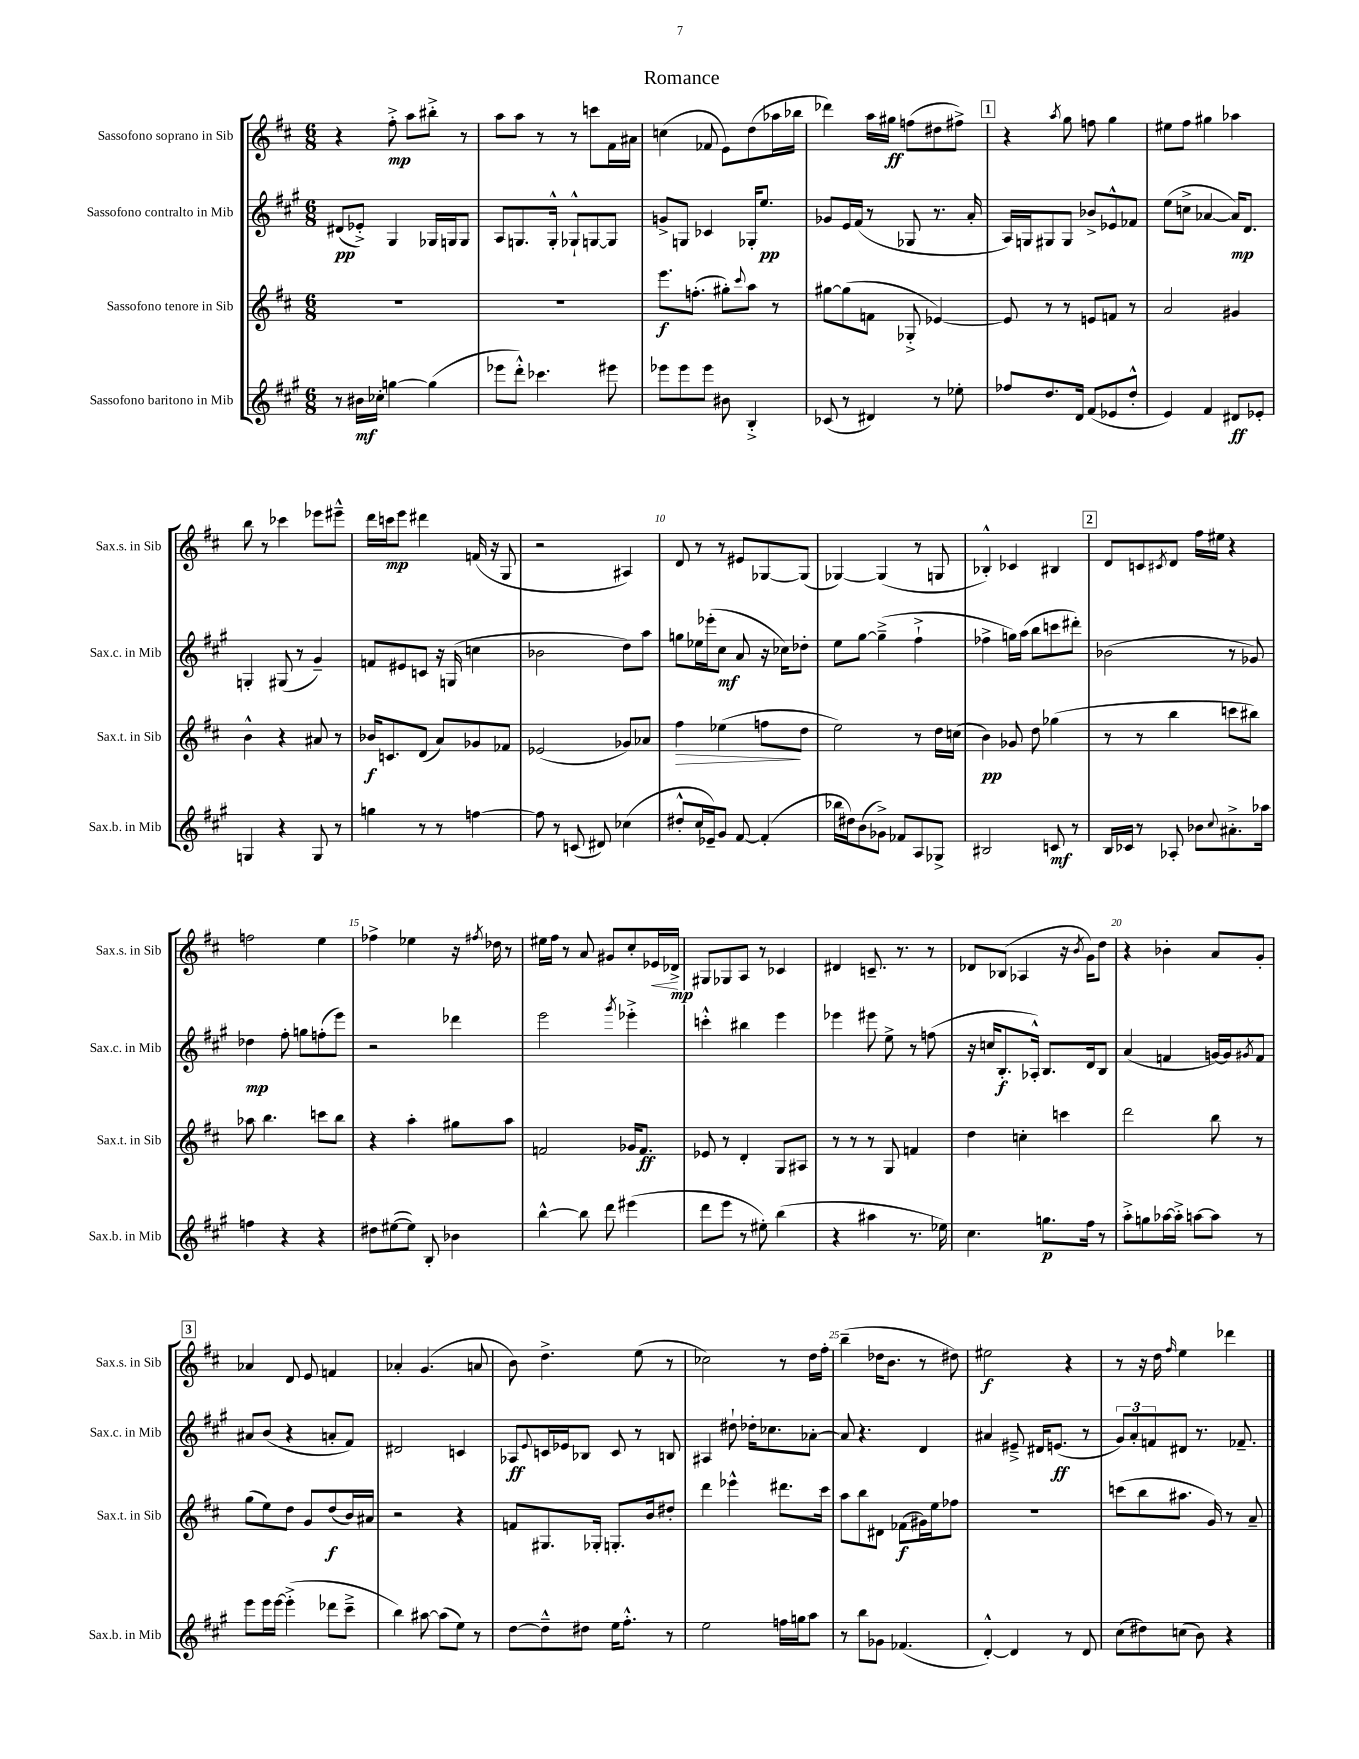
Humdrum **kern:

**kern	**dynam	**kern	**dynam	**kern	**dynam	**kern	**dynam
*part4	*part4	*part3	*part3	*part2	*part2	*part1	*part1
*staff4	*staff4	*staff3	*staff3	*staff2	*staff2	*staff1	*staff1
*I"Sassofono baritono in Mib	*	*I"Sassofono tenore in Sib	*	*I"Sassofono contralto in Mib	*	*I"Sassofono soprano in Sib	*
*I'Sax.b. in Mib	*	*I'Sax.t. in Sib	*	*I'Sax.c. in Mib	*	*I'Sax.s. in Sib	*
*clefG2	*	*clefG2	*	*clefG2	*	*clefG2	*
*k[f#c#g#]	*	*k[f#c#]	*	*k[f#c#g#]	*	*k[f#c#]	*
*M6/8	*	*M6/8	*	*M6/8	*	*M6/8	*
=1	=1	=1	=1	=1	=1	=1	=1
8r	.	2.r	.	(8d#X/L	pp	4r	.
16b#X\LL	mf	.	.	8e-X'^/J)	.	.	.
16cc-X'\JJ	.	.	.	.	.	.	.
[4ggn\	.	.	.	4G#/	.	8ff#'^\	mp
.	.	.	.	.	.	8aa\L	.
(4gg\]	.	.	.	16G-X/LL	.	8bb#X'^\J	.
.	.	.	.	16Gn/J	.	.	.
.	.	.	.	8G/J	.	8r	.
=2	=2	=2	=2	=2	=2	=2	=2
8eee-X\L	.	2.r	.	8A/L	.	8aa\L	.
8ddd'^^\J)	.	.	.	8.Gn/	.	8aa\J	.
4.ccc-X\	.	.	.	.	.	8r	.
.	.	.	.	16G'^^/Jk	.	.	.
.	.	.	.	8G-X`^^/L	.	8r	.
.	.	.	.	[8Gn/	.	8cccn\L	.
8eee#X\	.	.	.	8G/J]	.	16f#\L	.
.	.	.	.	.	.	16a#X\JJ	.
=3	=3	=3	=3	=3	=3	=3	=3
8eee-X\L	.	8.eee\L	f	8gn^/L	.	(4ccn\	.
8eee-\	.	.	.	8Gn/J	.	.	.
.	.	(8.ffn'\J	.	.	.	.	.
8eee-\J	.	.	.	4c-X/	.	8f-X/	.
8b#X\	.	8gg#X'\L)	.	.	.	8e\L)	.
.	.	8qqccc#/	.	.	.	.	.
4B'^/	.	8aa\J	.	16G-X'/KL	.	(8dd\	.
.	.	.	.	8.ee/J	pp	.	.
.	.	8r	.	.	.	16aa-X\L	.
.	.	.	.	.	.	16bb-X\JJ	.
=4	=4	=4	=4	=4	=4	=4	=4
(8c-X/	.	[8gg#X\L	.	8g-X/L	.	4ddd-X\)	.
8r	.	(8gg#\]	.	16e/L	.	.	.
.	.	.	.	(16f#/JJ	.	.	.
4d#X/)	.	8fn\J	.	8r	.	16aa\LL	.
.	.	.	.	.	.	16gg#X\JJ	ff
.	.	8G-X'^/	.	8G-X/	.	(8ffn\L	.
8r	.	[4e-X/)	.	8.r	.	8dd#X\	.
8ee-X'\	.	.	.	.	.	8ff#X^\J)	.
.	.	.	.	16a'/	.	.	.
!!LO:REH:place=s1:t=1
=5	=5	=5	=5	=5	=5	=5	=5
8ff-X/L	.	8e-/]	.	16A/LL)	.	4r	.
.	.	.	.	16Gn/J	.	.	.
8.dd/	.	8r	.	8G#X/	.	.	.
.	.	.	.	.	.	8qaa/	.
.	.	8r	.	8G#/J	.	8gg\	.
16d/Jk	.	.	.	.	.	.	.
(8f#/L	.	8en/L	.	8b-X^/L	.	8ffn\	.
8e-X/	.	8fn/J	.	8e-X^^/	.	4gg\	.
8dd'^^/J	.	8r	.	8f-X/J	.	.	.
=6	=6	=6	=6	=6	=6	=6	=6
4e/)	.	2a/	.	(8ee\L	.	8ee#X\L	.
.	.	.	.	8ccn^\J	.	8ff#\J	.
4f#/	.	.	.	[4a-X/	.	4gg#X\	.
8d#X/L	ff	4g#X/	.	16a-/KL])	mp	4aa-X\	.
.	.	.	.	8.d/J	.	.	.
8e-X'/J	.	.	.	.	.	.	.
!!LO:LB:g=z
=7	=7	=7	=7	=7	=7	=7	=7
4Gn/	.	4b^^\	.	4Gn'/	.	8bb\	.
.	.	.	.	.	.	8r	.
4r	.	4r	.	(8G#X/	.	4ccc-X\	.
.	.	.	.	8r	.	.	.
8G/	.	8a#X/	.	4g#~/)	.	8eee-X\L	.
8r	.	8r	.	.	.	8eee#X~^^\J	.
=8	=8	=8	=8	=8	=8	=8	=8
4ggn\	.	16b-X/KL	f	8fn/L	.	16ddd\LL	.
.	.	8.cn/	.	.	.	16cccn\J	mp
.	.	.	.	8e#X/	.	8eee\J	.
8r	.	(8d/J	.	8cn/J	.	4ddd#X\	.
8r	.	8a/L)	.	16r	.	.	.
.	.	.	.	(16Gn/	.	.	.
[4ffn\	.	8g-X/	.	4ccn\	.	(16fn/	.
.	.	.	.	.	.	16r	.
.	.	8f-X/J	.	.	.	8G/	.
=9	=9	=9	=9	=9	=9	=9	=9
8ff\]	.	(2e-X/	.	2b-X\	.	2r	.
8r	.	.	.	.	.	.	.
(8cn/	.	.	.	.	.	.	.
8d#X/)	.	.	.	.	.	.	.
(4cc-X\	.	8g-X/L)	.	8dd\L)	.	4A#X/)	.
.	.	8a-X/J	.	8aa\J	.	.	.
=10	=10	=10	=10	=10	=10	=10	=10
!	!	!	!LO:HP:b	!	!	!	!
8dd#X'^^/L	.	4ff#\	>	8ggn\L	.	8d/	.
16cc#/L	.	.	.	16ee-X\L	.	8r	.
16e-X~/J)	.	.	.	(16eee-X'\J	.	.	.
8g#/J	.	(4ee-X\	.	8cc#\J	mf	8r	.
[8f#/	.	.	.	8a/	.	8e#X/L	.
(4f#'/]	.	8ffn\L	.	16r	.	[8G-X/	.
.	.	.	.	16cc-X\KL)	.	.	.
.	.	8dd\J	]	8dd-X'\J	.	(8G-/J]	.
=11	=11	=11	=11	=11	=11	=11	=11
16bb-X\LL	.	2ee\)	.	8ee\L	.	[4G-X/)	.
16dd#X\J)	.	.	.	.	.	.	.
(8b\	.	.	.	[8gg#\J	.	.	.
8g-X^\J)	.	.	.	(4gg#~^\]	.	(4G-/]	.
8f-X/L	.	.	.	.	.	.	.
8A/	.	8r	.	4ff#`^\	.	8r	.
8G-X^/J	.	16dd\LL	.	.	.	8Gn/	.
.	.	(16ccn\JJ	.	.	.	.	.
=12	=12	=12	=12	=12	=12	=12	=12
2B#X/	.	4b\)	pp	4ff-X^\	.	4B-X'^^/)	.
.	.	8g-X/	.	16ggn\LL)	.	4c-X/	.
.	.	.	.	(16aa\JJ	.	.	.
.	.	8dd\	.	8bb\L	.	.	.
8cn/	mf	(4gg-X\	.	8cccn\	.	4B#X/	.
8r	.	.	.	8ddd#X'\J)	.	.	.
!!LO:REH:place=s1:t=2
=13	=13	=13	=13	=13	=13	=13	=13
16B/LL	.	8r	.	(2b-X\	.	8d/L	.
16c-X/JJ	.	.	.	.	.	.	.
8r	.	8r	.	.	.	8cn/	.
.	.	.	.	.	.	8qc#X/	.
8A-X'/	.	4bb\	.	.	.	8d/J	.
8b-X\L	.	.	.	.	.	16ff#\LL	.
.	.	.	.	.	.	16ee#X\JJ	.
8qqcc#/	.	.	.	.	.	.	.
8.a#X'^\	.	8cccn\L	.	8r	.	4r	.
.	.	8bb#X\J)	.	8g-X/)	.	.	.
16aa-X\Jk	.	.	.	.	.	.	.
!!LO:LB:g=z
=14	=14	=14	=14	=14	=14	=14	=14
4ffn\	.	8aa-X\	.	4dd-X\	mp	2ffn\	.
.	.	4.bb\	.	.	.	.	.
4r	.	.	.	8ff#'\	.	.	.
.	.	.	.	8ggn\L	.	.	.
4r	.	8cccn\L	.	(8ffn'\	.	4ee\	.
.	.	8bb\J	.	8eee\J)	.	.	.
=15	=15	=15	=15	=15	=15	=15	=15
8dd#X\L	.	4r	.	2r	.	4ff-X^\	.
([8ee#X\	.	.	.	.	.	.	.
8ee#\J])	.	4aa'\	.	.	.	4ee-X\	.
8B'/	.	.	.	.	.	.	.
4b-X\	.	8gg#X\L	.	4ddd-X\	.	16r	.
.	.	.	.	.	.	8qff#X/	.
.	.	.	.	.	.	16dd-X\	.
.	.	8aa\J	.	.	.	8r	.
=16	=16	=16	=16	=16	=16	=16	=16
[4bb^^\	.	2fn/	.	2eee\	.	16ee#X\LL	.
.	.	.	.	.	.	16ff#\JJ	.
.	.	.	.	.	.	8r	.
8bb\]	.	.	.	.	.	8a/	.
8ddd\	.	.	.	.	.	8g#X/L	.
.	.	.	.	8qggg#/	.	.	.
(4eee#X\	.	16g-X/KL	.	4eee-X'^\	.	8cc#'/	.
.	.	8.f/J	ff	.	.	.	.
!	!	!	!	!	!	!	!LO:HP:b
.	.	.	.	.	.	16e-X/L	<
.	.	.	.	.	.	16d-X^/JJ	mp
.	.	.	.	.	.	.	[
=17	=17	=17	=17	=17	=17	=17	=17
8ddd\L	.	8e-X/	.	4cccn'^^\	.	8G#X/L	.
8eee\J	.	8r	.	.	.	8G-X/	.
8r	.	4d'/	.	4bb#X\	.	8A/J	.
8ee#X'\)	.	.	.	.	.	8r	.
(4bb\	.	8G/L	.	4eee\	.	4c-X/	.
.	.	8A#X/J	.	.	.	.	.
=18	=18	=18	=18	=18	=18	=18	=18
4r	.	8r	.	4eee-X\	.	4d#X/	.
.	.	8r	.	.	.	.	.
4aa#X\	.	8r	.	8eee#X\	.	8.cn~/	.
.	.	8G/	.	8ee^\	.	.	.
.	.	.	.	.	.	8.r	.
8.r	.	4fn/	.	8r	.	.	.
.	.	.	.	(8ffn\	.	8r	.
16ee-X\)	.	.	.	.	.	.	.
=19	=19	=19	=19	=19	=19	=19	=19
4.cc#\	.	4dd\	.	16r	.	8d-X/L	.
.	.	.	.	16ccn/KL	.	.	.
.	.	.	.	8.B'/	f	(8B-X/J	.
.	.	4ccn'\	.	.	.	4A-X/	.
.	.	.	.	16A-X'^^/Jk)	.	.	.
8.ggn\L	p	.	.	8.B/L	.	.	.
.	.	4cccn\	.	.	.	16r	.
.	.	.	.	.	.	8qb/	.
16ff#\Jk	.	.	.	16d/k	.	16g\KL)	.
8r	.	.	.	8B/J	.	8dd\J	.
=20	=20	=20	=20	=20	=20	=20	=20
8aa'^\L	.	2ddd\	.	(4a/	.	4r	.
8ggn\	.	.	.	.	.	.	.
[16aa-X\L	.	.	.	4fn/	.	4b-X'\	.
16aa-'^\JJ]	.	.	.	.	.	.	.
[8aan\L	.	.	.	.	.	.	.
8aa\J]	.	8bb\	.	[16gn/LL)	.	8a/L	.
.	.	.	.	16g/J]	.	.	.
.	.	.	.	8qg#X/	.	.	.
8r	.	8r	.	8f/J	.	8g'/J	.
!!LO:LB:g=z
!!LO:REH:place=s1:t=3
=21	=21	=21	=21	=21	=21	=21	=21
8eee\L	.	(8gg\L	.	8a#X/L	.	4a-X/	.
16eee\L	.	8ee\)	.	(8b/J	.	.	.
[16eee\JJ	.	.	.	.	.	.	.
(4eee'^\]	.	8dd\J	.	4r	.	8d/	.
.	.	8g/L	.	.	.	8e/	.
8ddd-X\L	.	(8dd/	f	8an'/L	.	4fn/	.
8ccc#~^\J	.	16b/L)	.	8f#/J)	.	.	.
.	.	16a#X/JJ	.	.	.	.	.
=22	=22	=22	=22	=22	=22	=22	=22
4bb\)	.	2r	.	2d#X/	.	4a-X'/	.
[8aa#X\	.	.	.	.	.	(4.g/	.
(8aa#\L]	.	.	.	.	.	.	.
8ee\J)	.	4r	.	4cn/	.	.	.
8r	.	.	.	.	.	8an/	.
=23	=23	=23	=23	=23	=23	=23	=23
[8dd\L	.	8fn/L	.	8A-X/L	ff	8b\)	.
.	.	.	.	8qqe/	.	.	.
8dd~^^\]	.	8.G#X/	.	16cn/L	.	4.dd^\	.
.	.	.	.	16e-X/J	.	.	.
8dd#X\J	.	.	.	8B-X/J	.	.	.
.	.	16G-X'/Jk	.	.	.	.	.
16ee\KL	.	8.Gn'/L	.	8c/	.	.	.
8.ff#'^^\J	.	.	.	.	.	.	.
.	.	.	.	8r	.	(8ee\	.
.	.	16b/k	.	.	.	.	.
8r	.	8dd#X'/J	.	8Bn/	.	8r	.
=24	=24	=24	=24	=24	=24	=24	=24
2ee\	.	4ddd\	.	4A#X/	.	2cc-X\)	.
.	.	4eee-X^^\	.	8dd#X`\	.	.	.
.	.	.	.	16dd-X'\KL	.	.	.
.	.	.	.	8.cc-X\	.	.	.
16ffn\LL	.	8.ddd#X\L	.	.	.	8r	.
16ggn\J	.	.	.	.	.	.	.
8aa\J	.	.	.	[8a-X'\J	.	16dd\LL	.
.	.	16ccc#\Jk	.	.	.	16ff#'\JJ	.
=25	=25	=25	=25	=25	=25	=25	=25
8r	.	8aa\L	.	8a-/]	.	(4bb~\	.
8bb\L	.	8bb\	.	4.r	.	.	.
8g-X\J	.	8d#X\J	.	.	.	16dd-X\KL	.
.	.	.	.	.	.	8.b\J	.
(4.f-X/	.	(8f-X\L	f	.	.	.	.
.	.	16g#X\L)	.	4d/	.	8r	.
.	.	16ee\J	.	.	.	.	.
.	.	8ff-X\J	.	.	.	8dd#X\)	.
=26	=26	=26	=26	=26	=26	=26	=26
[4d'^^/)	.	2.r	.	4a#X/	.	2ee#X\	f
4d/]	.	.	.	8e#X~^/	.	.	.
.	.	.	.	16d#X/KL	.	.	.
.	.	.	.	(8.en/J	ff	.	.
8r	.	.	.	.	.	4r	.
8d/	.	.	.	8r	.	.	.
=27	=27	=27	=27	=27	=27	=27	=27
(8cc#\L	.	(8cccn\L	.	12g#/L)	.	8r	.
.	.	.	.	12a'/	.	.	.
8dd#X\)	.	8bb\	.	.	.	16r	.
.	.	.	.	12fn/	.	.	.
.	.	.	.	.	.	16dd\	.
.	.	.	.	.	.	16qqff#/	.
(8ccn\J	.	8.aa#X\J	.	8d#X/J	.	4ee\	.
8b\)	.	.	.	8.r	.	.	.
.	.	16g/)	.	.	.	.	.
4r	.	8r	.	.	.	4ddd-X\	.
.	.	.	.	8.f-X~/	.	.	.
.	.	8a~/	.	.	.	.	.
==	==	==	==	==	==	==	==
*-	*-	*-	*-	*-	*-	*-	*-
